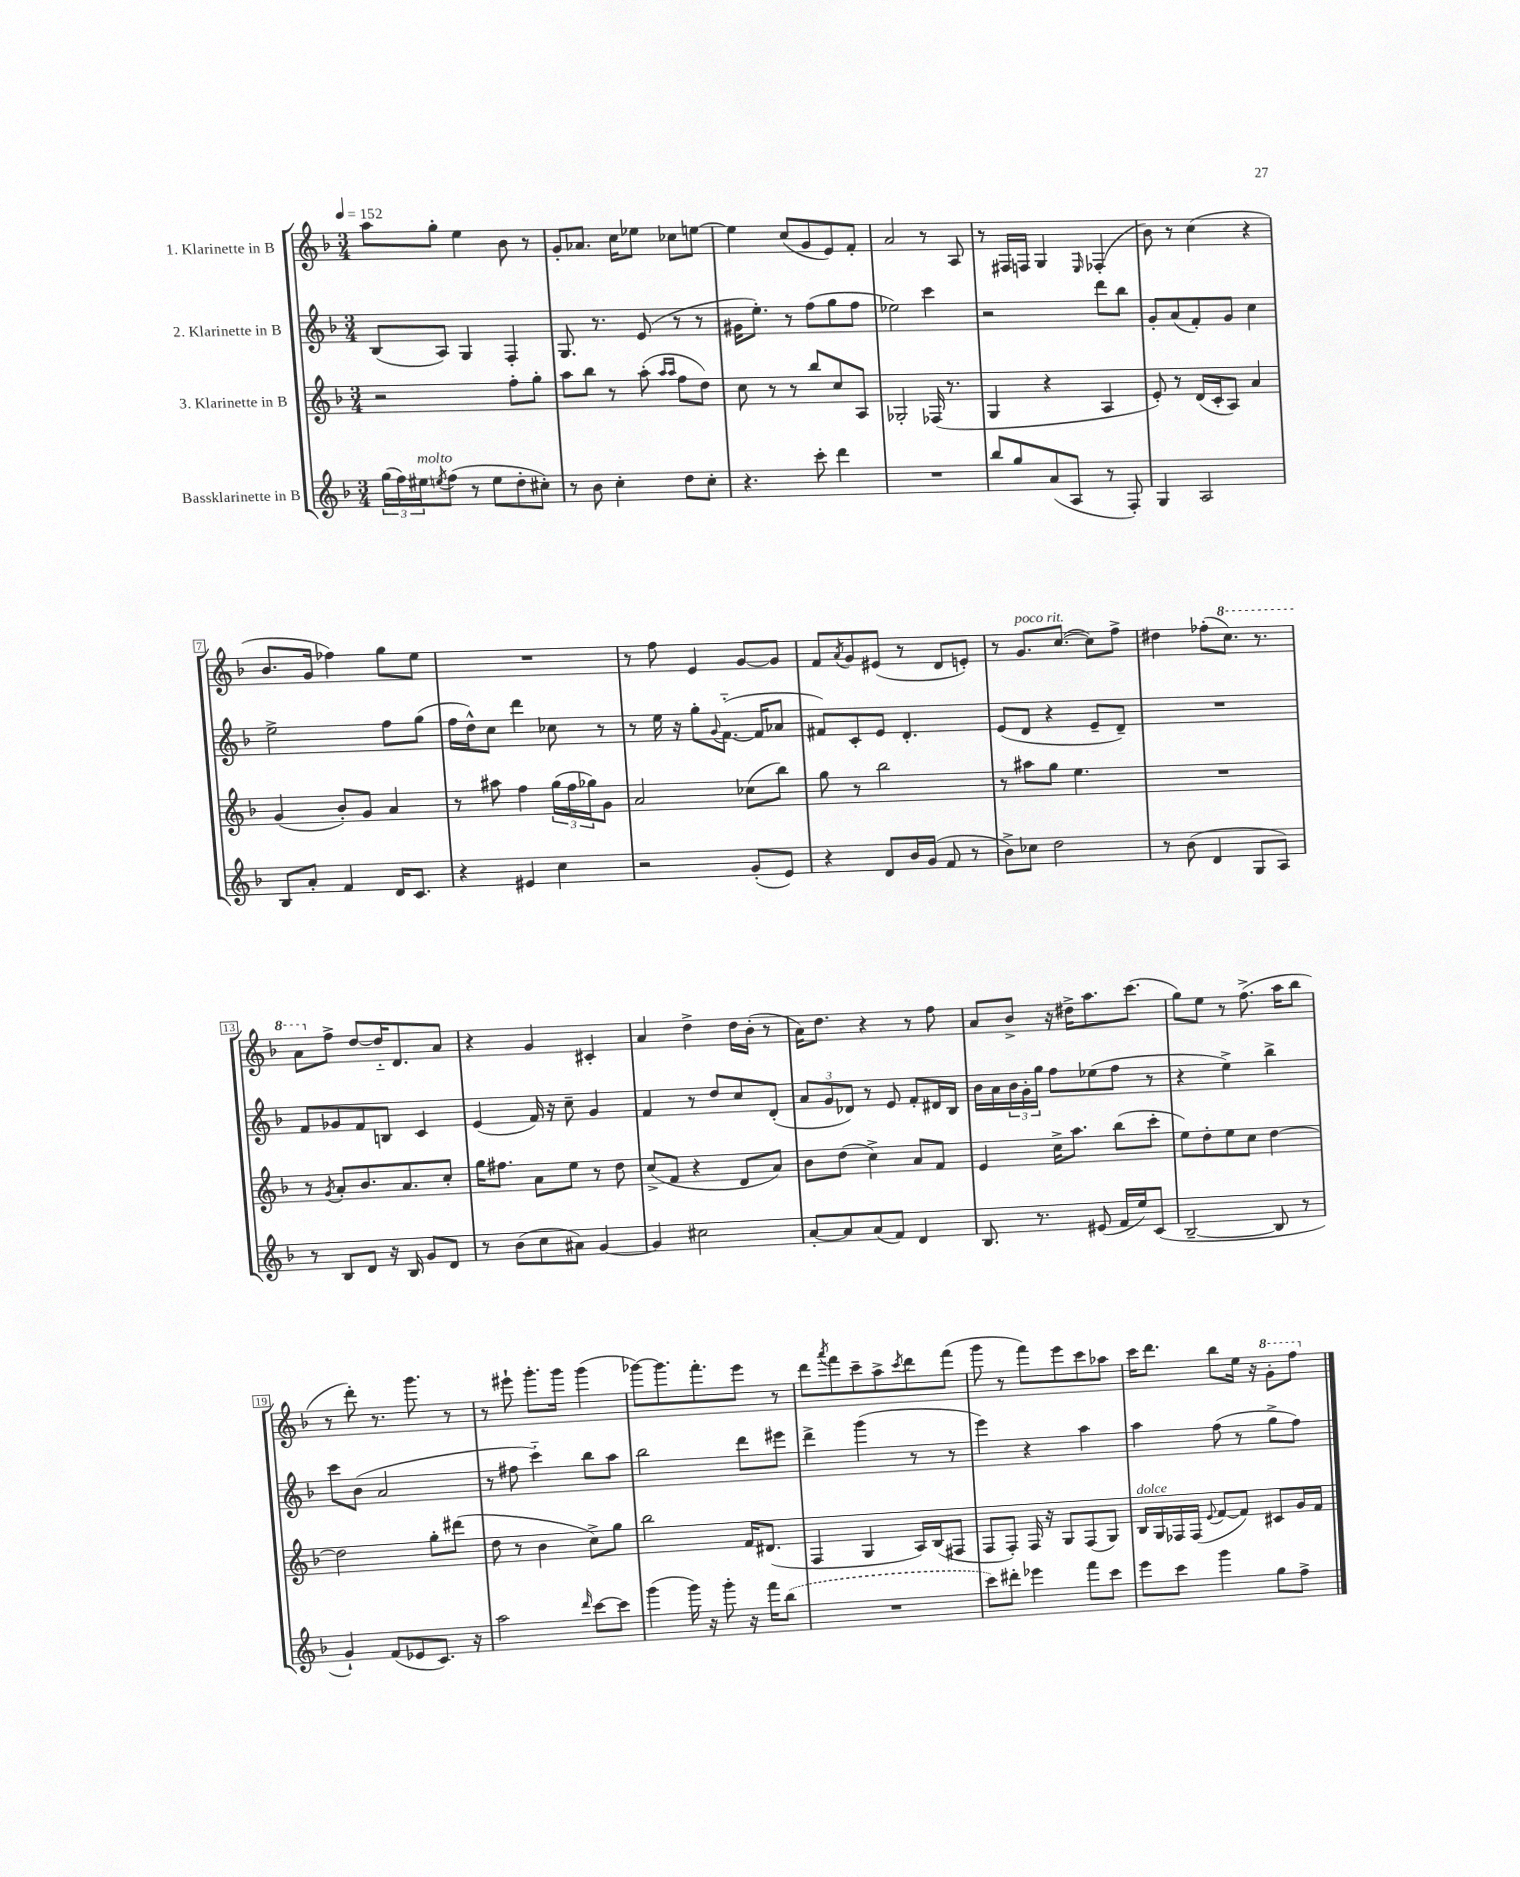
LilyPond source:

<<
\new StaffGroup <<
\new Staff = "s0" \with { instrumentName = "1. Klarinette in B" } {
    \clef treble \key f \major \numericTimeSignature \time 3/4 \tempo 4 = 152
    a''8 g''8-. e''4 bes'8 r8 |
    g'8-. aes'8. c''16 ees''8 ces''8 e''8~ |
    e''4 c''8( g'8 e'8) f'8-. |
    a'2 r8 a8 |
    r8 fis16 f16 g4 \grace { e16 } fes4-.( |
    bes'8) r8 c''4( r4 |
    bes'8. g'16 fes''4) g''8 e''8 |
    R2. |
    r8 f''8 e'4 g'8~ g'8 |
    f'8 \acciaccatura { a'8 } g'8 eis'8( r8 d'8 e'8-.) |
    r8 g'8.^\markup { \italic "poco rit." } c''8.~( c''8) f''8-> |
    dis''4 fes''8-.( \ottava #1 c'''8.) r8. |
    a''8 \ottava #0 f''8-> d''8~ d''16-_ d'8. a'8 |
    r4 g'4 cis'4-. |
    a'4 d''4-> d''16 bes'16-.( r8 |
    a'16) d''8. r4 r8 f''8 |
    a'8 bes'8-> r16 dis''16-> a''8. c'''8.( |
    g''8) e''8 r8 f''8.->( a''16 bes''8 |
    r8 d'''8-.) r8. g'''8. r8 |
    r8 eis'''8-! g'''8.-. g'''16 g'''4( |
    ges'''8~) ges'''8. f'''8.-. e'''8 r8 |
    d'''8 \acciaccatura { a'''8 } f'''8 c'''8-- a''8-> \acciaccatura { c'''8 } d'''8 f'''8( |
    g'''8 r8 f'''8) e'''8 c'''8 aes''8 |
    c'''16 d'''8. bes''8 e''16 r16 \ottava #1 g''8-. f'''8 \ottava #0 \bar "|." |
}
\new Staff = "s1" \with { instrumentName = "2. Klarinette in B" } {
    \clef treble \key f \major \numericTimeSignature \time 3/4
    bes8( a8) g4 f4-. |
    g8. r8. e'8( r8 r8 |
    gis'16 e''8.-.) r8 f''8( g''8 f''8 |
    ees''2) c'''4 |
    r2 d'''8 bes''8 |
    g'8-. a'8( f'8-.) g'8 c''4 |
    e''2-> f''8 g''8( |
    f''16 d''16-^) c''8 d'''4 ces''8 r8 |
    r8 e''16 r16 g''8-. \appoggiatura { g'8 } f'8.~-_( f'16 aes'8 |
    fis'8) c'8-. e'8 d'4.-. |
    e'8( d'8 r4 e'8-- d'8--) |
    R2. |
    f'8 ges'8 f'8 b8 c'4 |
    e'4( f'16) r16 c''8-- g'4 |
    f'4 r8 d''8 c''8 d'8-.( |
    \tuplet 3/2 { a'8 g'8 des'8) } r8 e'8 f'8-. dis'16 bes16 |
    bes'16 a'16 \tuplet 3/2 { bes'16 g'16-. g''16 } f''8 ees''8( f''8 r8 |
    r4 e''4->) bes''4-> |
    c'''8 bes'8( a'2 |
    r8 fis''8 c'''4-_) bes''8 a''8 |
    bes''2 d'''8 eis'''8 |
    d'''4-> g'''4( r8 r8 |
    e'''4) r4 a''4 |
    a''4 f''8( r8 g''8-> f''8) \bar "|." |
}
\new Staff = "s2" \with { instrumentName = "3. Klarinette in B" } {
    \clef treble \key f \major \numericTimeSignature \time 3/4
    r2 f''8-. g''8-. |
    a''8 bes''8 r8 a''8-.( \grace { a''16 a''16 } f''8 d''8) |
    c''8 r8 r8 bes''8 c''8 a8 |
    ges2-. fes16( r8. |
    g4 r4 a4 |
    e'8-.) r8 d'16( c'16-. a8) a'4 |
    g'4( bes'8-.) g'8 a'4 |
    r8 ais''8 f''4 \tuplet 3/2 { g''16( f''16 ges''16) } g'8 |
    a'2 ces''8( bes''8) |
    g''8 r8 bes''2 |
    r8 ais''8 g''8 e''4. |
    R2. |
    r8 \acciaccatura { g'8 } a'8-. bes'8. a'8. c''8-. |
    g''16 fis''8. a'8 e''8 r8 d''8 |
    c''8->( f'8 r4 d'8 a'8) |
    bes'8 d''8( c''4->) a'8 f'8 |
    e'4 c''16-> a''8. bes''8( c'''8-. |
    e''8) d''8-. e''8 c''8 d''4~ |
    d''2 g''8-. dis'''8( |
    d''8 r8 bes'4 c''8->) g''8 |
    bes''2 f'16 dis'8.( |
    f4 g4 a16) bes16( fis8 |
    f8 f8-.) f16 r16 g8 f8( g8) |
    bes16^\markup { \italic "dolce" } g16 fes16 fes16( \appoggiatura { e'8 } f'8~ f'8) cis'8 g'16 f'16 \bar "|." |
}
\new Staff = "s3" \with { instrumentName = "Bassklarinette in B" } {
    \clef treble \key f \major \numericTimeSignature \time 3/4
    \tuplet 3/2 { g''16( f''16) eis''16^\markup { \italic "molto" } } \acciaccatura { e''8 } f''8( r8 e''8 d''8-. cis''8-.) |
    r8 bes'8 c''4-. d''8 c''8-. |
    r4. c'''8-. d'''4 |
    R2. |
    bes''8 g''8 a'8( a8 r8 f8-.) |
    g4 a2 |
    bes8 a'8-. f'4 d'16 c'8. |
    r4 eis'4 c''4 |
    r2 g'8-.( e'8) |
    r4 d'8 bes'16 g'16( f'8 r8 |
    bes'8->) ces''8 d''2 |
    r8 bes'8( d'4 g8 a8) |
    r8 bes8 d'8 r16 bes16 g'8 d'8 |
    r8 bes'8( c''8 ais'8) g'4~ |
    g'4 cis''2 |
    a'8~-. a'8 a'8( f'8) d'4 |
    bes8. r8. eis'8( f'16 e''16) c'8( |
    bes2~-- bes8 r8 |
    g'4-!) f'8( ees'8 c'8.) r16 |
    a''2 \grace { d'''16 } c'''8~ c'''8 |
    g'''4( g'''16) r16 g'''8-. r16 f'''16 \once \slurDashed bes''8( |
    R2. |
    c'''8) dis'''8-. ees'''4 f'''8 c'''8 |
    e'''8 c'''8 g'''4 g''8 f''8-> \bar "|." |
}
>>
>>
\layout { \context { \Score \override BarNumber.stencil = #(make-stencil-boxer 0.1 0.3 ly:text-interface::print) } }
